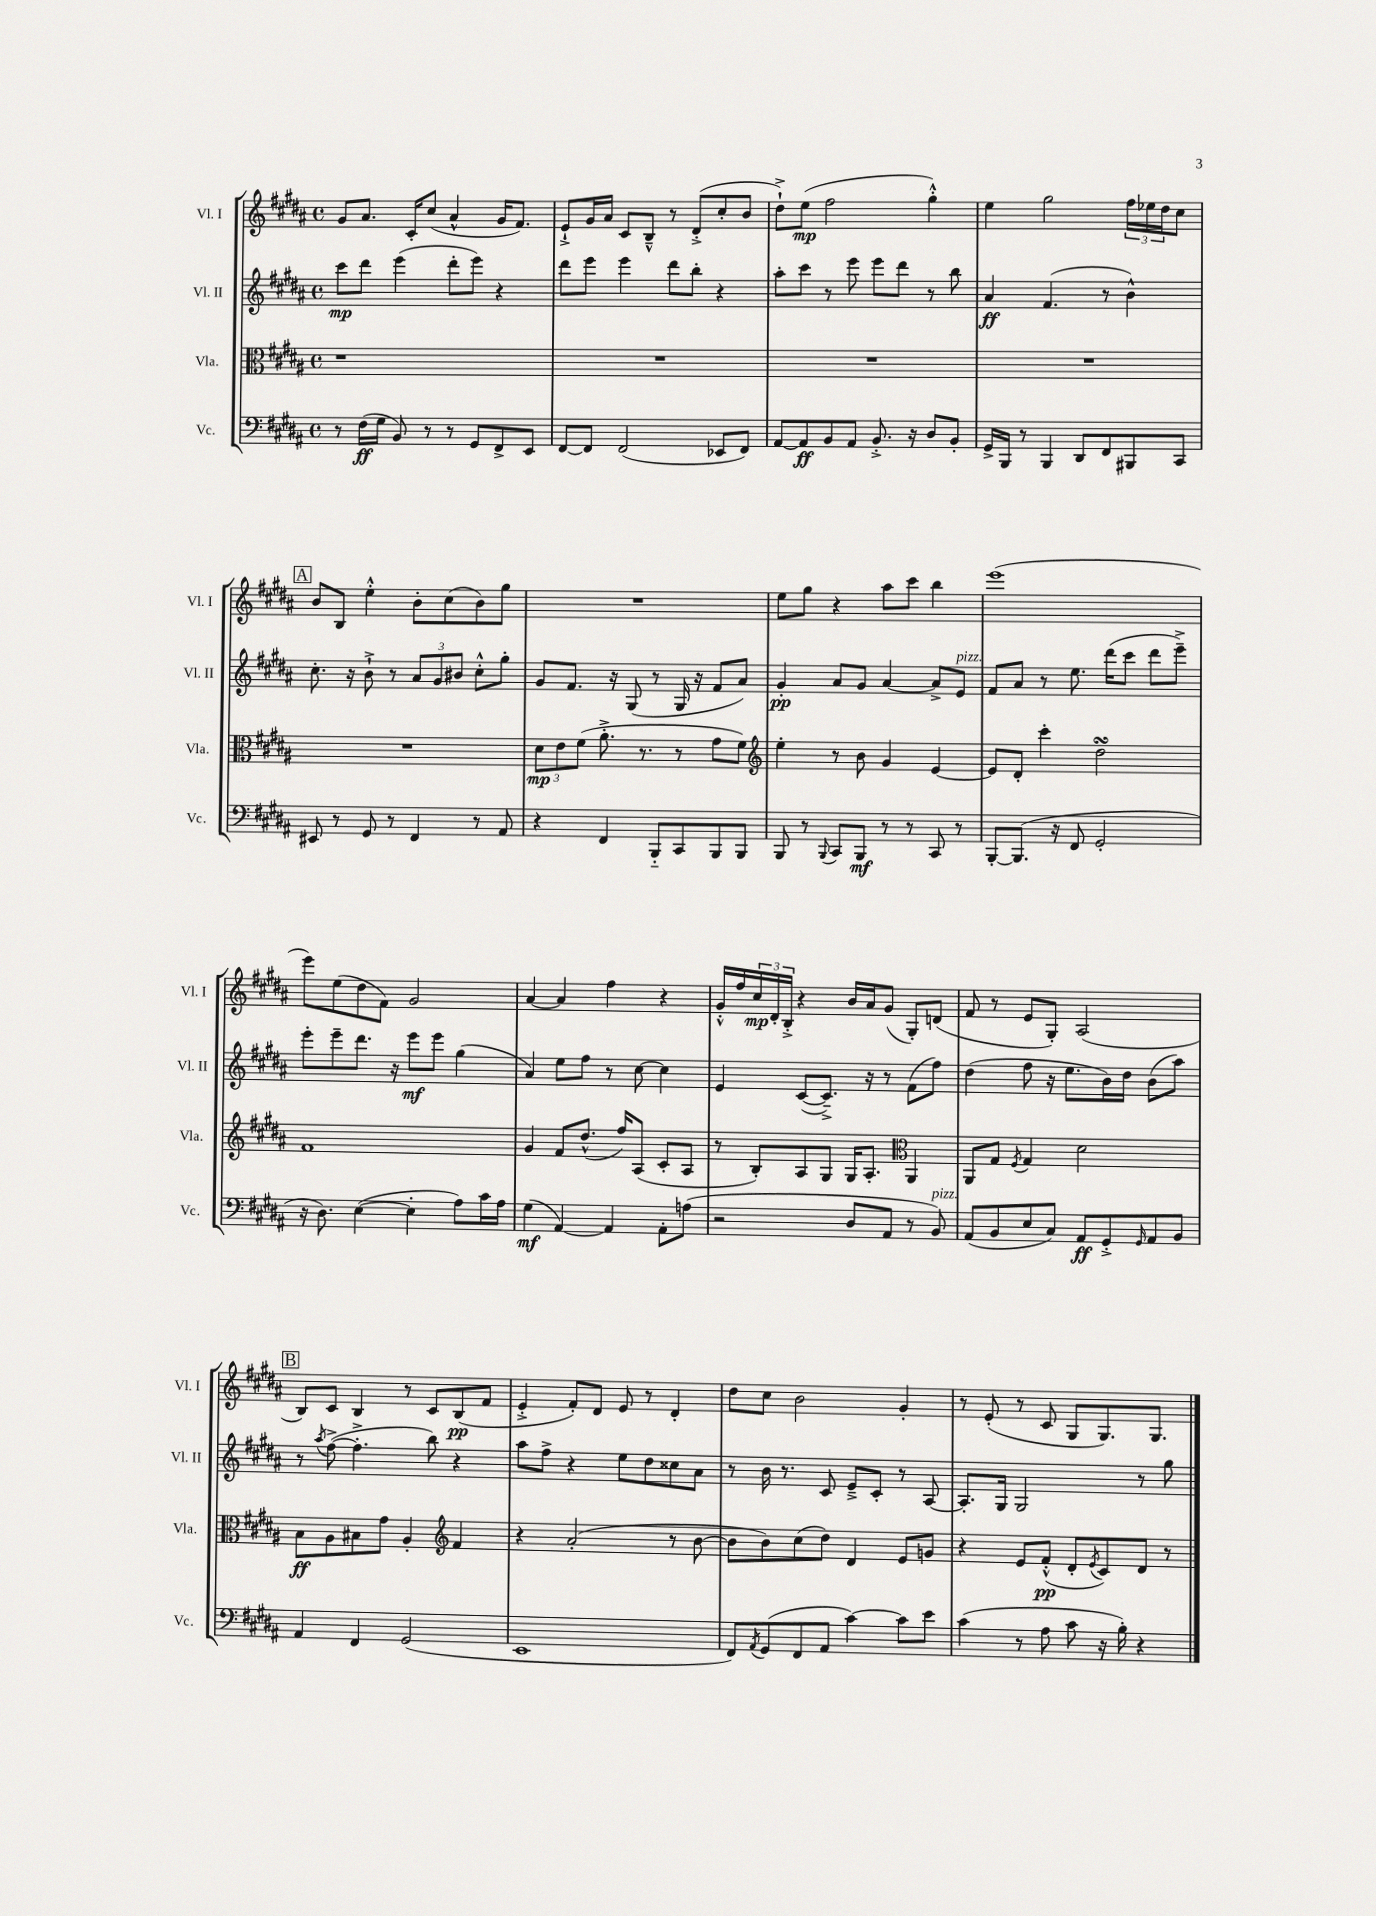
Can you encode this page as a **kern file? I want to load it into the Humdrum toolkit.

**kern	**dynam	**kern	**dynam	**kern	**dynam	**kern	**dynam
*part4	*part4	*part3	*part3	*part2	*part2	*part1	*part1
*staff4	*staff4	*staff3	*staff3	*staff2	*staff2	*staff1	*staff1
*I"Vc.	*	*I"Vla.	*	*I"Vl. II	*	*I"Vl. I	*
*I'Vc.	*	*I'Vla.	*	*I'Vl. II	*	*I'Vl. I	*
*clefF4	*	*clefC3	*	*clefG2	*	*clefG2	*
*k[f#c#g#d#a#]	*	*k[f#c#g#d#a#]	*	*k[f#c#g#d#a#]	*	*k[f#c#g#d#a#]	*
*M4/4	*	*M4/4	*	*M4/4	*	*M4/4	*
*met(c)	*	*met(c)	*	*met(c)	*	*met(c)	*
=1	=1	=1	=1	=1	=1	=1	=1
8r	.	1r	.	8ccc#\L	mp	8g#/L	.
(16F#\LL	ff	.	.	8ddd#\J	.	8.a#/J	.
16G#\JJ	.	.	.	.	.	.	.
8BB/)	.	.	.	(4eee\	.	.	.
.	.	.	.	.	.	16c#'/KL	.
8r	.	.	.	.	.	(8cc#/J	.
8r	.	.	.	8ddd#'\L	.	4a#^^/	.
8GG#/L	.	.	.	8eee\J)	.	.	.
8FF#^/	.	.	.	4r	.	16g#/KL	.
.	.	.	.	.	.	8.f#/J)	.
8EE/J	.	.	.	.	.	.	.
=2	=2	=2	=2	=2	=2	=2	=2
[8FF#/L	.	1r	.	8ddd#\L	.	8e`^/L	.
8FF#/J]	.	.	.	8eee\J	.	16g#/L	.
.	.	.	.	.	.	16a#/JJ	.
(2FF#/	.	.	.	4eee\	.	8c#/L	.
.	.	.	.	.	.	8B~^^/J	.
.	.	.	.	8ddd#\L	.	8r	.
.	.	.	.	8bb'\J	.	(8d#'^/L	.
8EE-X/L	.	.	.	4r	.	8cc#'/	.
8FF#/J)	.	.	.	.	.	8b/J	.
=3	=3	=3	=3	=3	=3	=3	=3
[8AA#/L	.	1r	.	8aa#'\L	.	8dd#`^\L)	.
8AA#/]	ff	.	.	8ccc#\J	.	(8ee\J	mp
8BB/	.	.	.	8r	.	2ff#\	.
8AA#/J	.	.	.	8eee\	.	.	.
8.BB'^/	.	.	.	8eee\L	.	.	.
.	.	.	.	8ddd#\J	.	.	.
16r	.	.	.	.	.	.	.
8D#/L	.	.	.	8r	.	4gg#'^^\)	.
8BB'/J	.	.	.	8bb\	.	.	.
=4	=4	=4	=4	=4	=4	=4	=4
16GG#^/LL	.	1r	.	4a#/	ff	4ee\	.
16BBB/JJ	.	.	.	.	.	.	.
8r	.	.	.	.	.	.	.
4BBB/	.	.	.	(4.f#/	.	2gg#\	.
8DD#/L	.	.	.	.	.	.	.
8FF#/	.	.	.	8r	.	.	.
8BBB#X/	.	.	.	4b^^\)	.	24ff#\LL	.
.	.	.	.	.	.	24ee-X\	.
.	.	.	.	.	.	24dd#\J	.
8CC#/J	.	.	.	.	.	8cc#\J	.
!!LO:LB:g=z
!!LO:REH:place=s1:t=A
=5	=5	=5	=5	=5	=5	=5	=5
8EE#X/	.	1r	.	8.cc#'\	.	8b/L	.
8r	.	.	.	.	.	8B/J	.
.	.	.	.	16r	.	.	.
8GG#/	.	.	.	8b`^\	.	4ee'^^\	.
8r	.	.	.	8r	.	.	.
4FF#/	.	.	.	12a#/L	.	8b'\L	.
.	.	.	.	12g#/	.	.	.
.	.	.	.	.	.	(8cc#\	.
.	.	.	.	12b#X/J	.	.	.
8r	.	.	.	8cc#'^^\L	.	8b\)	.
8AA#/	.	.	.	8gg#'\J	.	8gg#\J	.
=6	=6	=6	=6	=6	=6	=6	=6
4r	.	12d#\L	mp	8g#/L	.	1r	.
.	.	12e\	.	.	.	.	.
.	.	.	.	8.f#/J	.	.	.
.	.	(12f#\J	.	.	.	.	.
4FF#/	.	8.a#'^\	.	.	.	.	.
.	.	.	.	16r	.	.	.
.	.	.	.	(8G#/	.	.	.
.	.	8.r	.	.	.	.	.
8BBB/L	.	.	.	8r	.	.	.
8CC#/	.	8r	.	16G#/	.	.	.
.	.	.	.	16r	.	.	.
8BBB/	.	8g#\L	.	8f#/L	.	.	.
8BBB/J	.	8f#\J)	.	8a#/J)	.	.	.
=7	=7	=7	=7	=7	=7	=7	=7
*	*	*clefG2	*	*	*	*	*
8BBB/	.	4ee'\	.	4g#'/	pp	8ee\L	.
8r	.	.	.	.	.	8gg#\J	.
8qqBBB/	.	.	.	.	.	.	.
8CC#/L	.	8r	.	8a#/L	.	4r	.
8BBB/J	mf	8b\	.	8g#/J	.	.	.
8r	.	4g#/	.	[4a#/	.	8aa#\L	.
8r	.	.	.	.	.	8ccc#\J	.
8CC#/	.	[4e/	.	8a#^/L]	.	4bb\	.
!	!	!	!	!LO:TX:a:i:t=pizz.	!	!	!
8r	.	.	.	8e/J	.	.	.
=8	=8	=8	=8	=8	=8	=8	=8
[8BBB'/L	.	8e/L]	.	8f#/L	.	(1eee	.
(8.BBB/J]	.	8d#'/J	.	8a#/J	.	.	.
.	.	4ccc#'\	.	8r	.	.	.
16r	.	.	.	.	.	.	.
8FF#/	.	.	.	8.ee\	.	.	.
2GG#'/	.	2dd#sSsS\	.	.	.	.	.
.	.	.	.	(16ddd#\KL	.	.	.
.	.	.	.	8ccc#\J	.	.	.
.	.	.	.	8ddd#\L	.	.	.
.	.	.	.	8eee~^\J)	.	.	.
!!LO:LB:g=z
=9	=9	=9	=9	=9	=9	=9	=9
16r	.	1f#	.	8eee'\L	.	8eee\L)	.
8.D#\)	.	.	.	.	.	.	.
.	.	.	.	8eee~\	.	(8ee\	.
([4E\	.	.	.	8.ddd#\J	.	8dd#\	.
.	.	.	.	.	.	8f#\J)	.
.	.	.	.	16r	.	.	.
4E'\]	.	.	.	8eee\L	mf	2g#/	.
.	.	.	.	8eee\J	.	.	.
8A#\L)	.	.	.	(4gg#\	.	.	.
16c#\L	.	.	.	.	.	.	.
16A#\JJ	.	.	.	.	.	.	.
=10	=10	=10	=10	=10	=10	=10	=10
(4G#\	mf	4g#/	.	4a#/)	.	[4a#/	.
[4AA#/)	.	8f#/L	.	8ee\L	.	4a#/]	.
.	.	(8.dd#^^/J	.	8ff#\J	.	.	.
4AA#/]	.	.	.	8r	.	4ff#\	.
.	.	16ff#/KL)	.	.	.	.	.
.	.	(8A#/J	.	[8cc#\	.	.	.
8AA#'\L	.	8c#'/L	.	4cc#\]	.	4r	.
(8An\J	.	8A#/J	.	.	.	.	.
=11	=11	=11	=11	=11	=11	=11	=11
2r	.	8r	.	4e/	.	16g#'^^/LL	.
.	.	.	.	.	.	16ff#/	.
.	.	8B'/L)	.	.	.	24cc#/	mp
.	.	.	.	.	.	24d#'/	.
.	.	.	.	.	.	24B'^/JJ	.
.	.	8A#/	.	([8c#/L	.	4r	.
.	.	8G#/J	.	8.c#~^/J])	.	.	.
8D#/L	.	16G#/KL	.	.	.	16b/LL	.
.	.	8.A#'/J	.	16r	.	16a#/J	.
8AA#/J	.	.	.	8r	.	(8g#/J	.
*	*	*clefC3	*	*	*	*	*
8r	.	4AA#/	.	(8f#\L	.	8G#'/L)	.
!LO:TX:a:i:t=pizz.	!	!	!	!	!	!	!
8BB/)	.	.	.	8ff#\J)	.	(8dn/J	.
=12	=12	=12	=12	=12	=12	=12	=12
(8AA#/L	.	8AA#/L	.	(4dd#\	.	8f#/	.
8BB/	.	8G#/J	.	.	.	8r	.
.	.	8qF#/	.	.	.	.	.
8E/	.	4G#/	.	8ff#\	.	8e/L	.
8C#/J)	.	.	.	16r	.	8G#'/J)	.
.	.	.	.	8.ee\L	.	.	.
8AA#/L	ff	2d#\	.	.	.	(2A#/	.
8GG#'^/	.	.	.	16b\L)	.	.	.
.	.	.	.	16dd#\JJ	.	.	.
16qqGG#/	.	.	.	.	.	.	.
8AA#/	.	.	.	(8b\L	.	.	.
8BB/J	.	.	.	8aa#\J)	.	.	.
!!LO:LB:g=z
!!LO:REH:place=s1:t=B
=13	=13	=13	=13	=13	=13	=13	=13
4AA#/	.	8B\L	ff	8r	.	8B/L)	.
.	.	.	.	8qaa#/	.	.	.
.	.	8A#\	.	([8ff#^\	.	8c#/J	.
4FF#/	.	8B#X\	.	4.ff#'^\]	.	4B/	.
.	.	8g#\J	.	.	.	.	.
(2GG#/	.	4A#'/	.	.	.	8r	.
.	.	.	.	8bb\)	.	8c#/L	.
*	*	*clefG2	*	*	*	*	*
.	.	4f#/	.	4r	.	(8B/	pp
.	.	.	.	.	.	8f#/J	.
=14	=14	=14	=14	=14	=14	=14	=14
1EE	.	4r	.	8aa#\L	.	4e'^/	.
.	.	.	.	8ff#^\J	.	.	.
.	.	(2a#'/	.	4r	.	8f#'/L)	.
.	.	.	.	.	.	8d#/J	.
.	.	.	.	8ee\L	.	8e/	.
.	.	.	.	8dd#\	.	8r	.
.	.	8r	.	8cc##X\	.	4d#'/	.
.	.	[8b\	.	8a#\J	.	.	.
=15	=15	=15	=15	=15	=15	=15	=15
8FF#/L)	.	8b\L]	.	8r	.	8dd#\L	.
8qAA#/	.	.	.	.	.	.	.
(8GG#/	.	8b\)	.	16b\	.	8cc#\J	.
.	.	.	.	8.r	.	.	.
8FF#/	.	(8cc#\	.	.	.	2b\	.
8AA#/J	.	8dd#\J)	.	8c#/	.	.	.
[4c#\)	.	4d#/	.	8e~^/L	.	.	.
.	.	.	.	8c#'/J	.	.	.
8c#\L]	.	8e/L	.	8r	.	4g#'/	.
8e\J	.	8gn/J	.	[8A#/	.	.	.
=16	=16	=16	=16	=16	=16	=16	=16
(4c#\	.	4r	.	8.A#'/L]	.	8r	.
.	.	.	.	.	.	(8e'/	.
.	.	.	.	16G#/Jk	.	.	.
8r	.	8e/L	.	2G#/	.	8r	.
8A#\	.	(8f#'^^/J	pp	.	.	8c#/	.
8c#\	.	8d#'/L	.	.	.	8G#/L	.
.	.	8qe/	.	.	.	.	.
16r	.	8c#/)	.	.	.	8.G#/)	.
16B'\)	.	.	.	.	.	.	.
4r	.	8d#/J	.	8r	.	.	.
.	.	.	.	.	.	8.G#/J	.
.	.	8r	.	8gg#\	.	.	.
==	==	==	==	==	==	==	==
*-	*-	*-	*-	*-	*-	*-	*-
